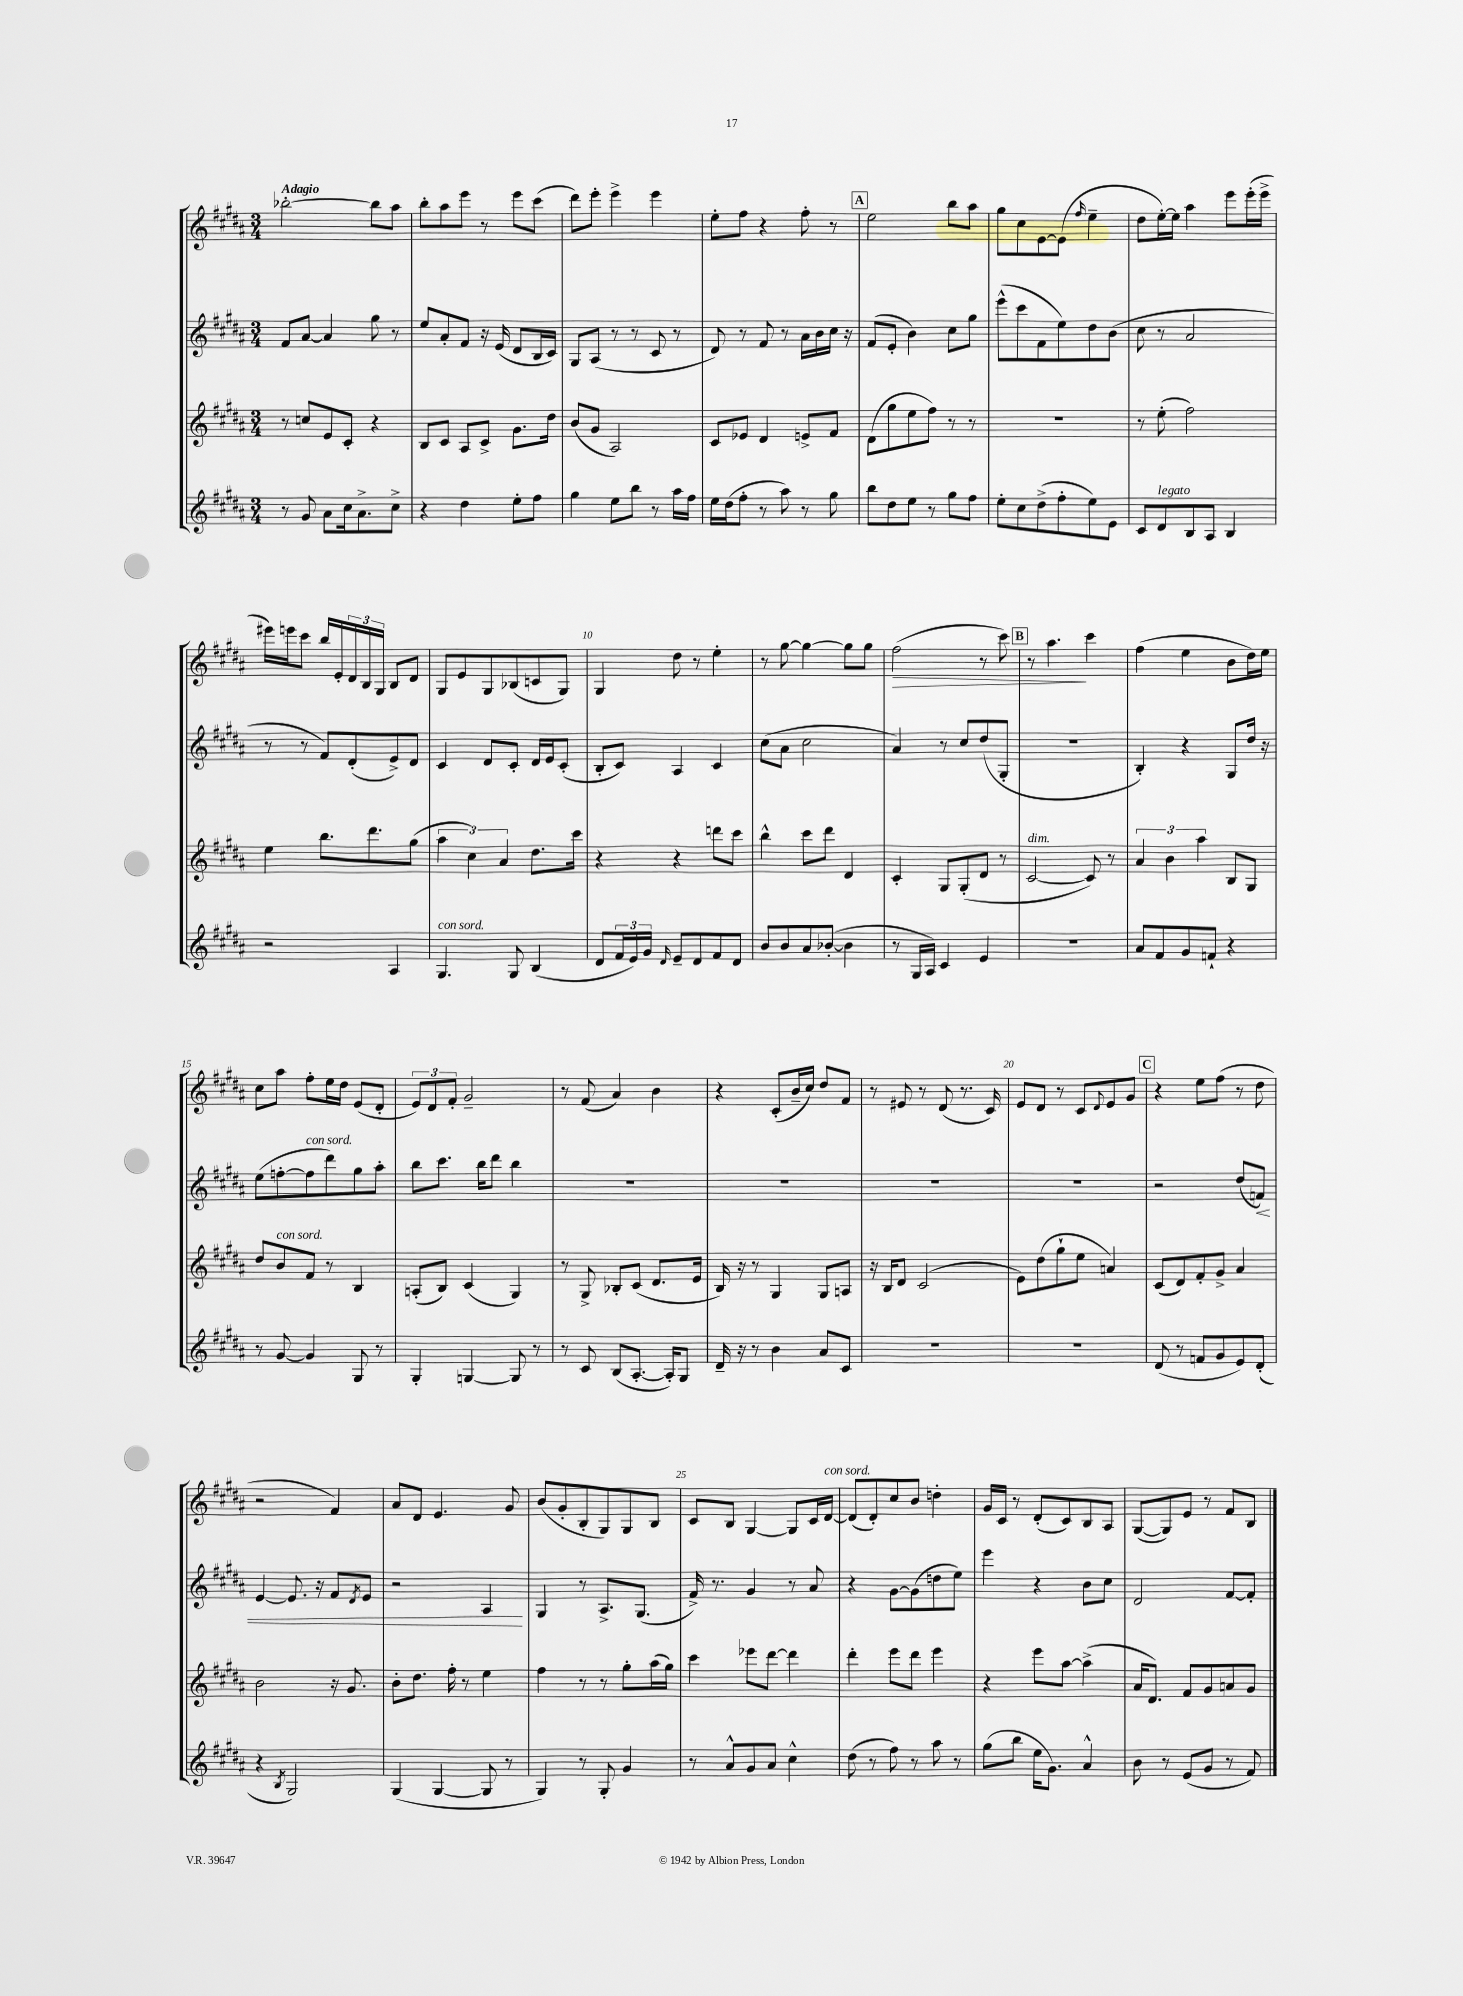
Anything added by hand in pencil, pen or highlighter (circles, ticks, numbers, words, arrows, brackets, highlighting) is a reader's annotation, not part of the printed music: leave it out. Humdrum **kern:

**kern	**kern	**kern	**kern
*staff4	*staff3	*staff2	*staff1
*clefG2	*clefG2	*clefG2	*clefG2
*k[f#c#g#d#a#]	*k[f#c#g#d#a#]	*k[f#c#g#d#a#]	*k[f#c#g#d#a#]
*M3/4	*M3/4	*M3/4	*M3/4
8r	8r	8f#	[2bb-'
8g#	8cc	[8a#	.
8a#	8e	4a#]	.
16cc#	8c#'	.	.
8.a#^	.	.	.
.	4r	8gg#	8bb-]
8cc#^	.	8r	8aa#
=	=	=	=
4r	8B	8ee	8bb'
.	8c#	8a#'	8aa#
4dd#	8A#	8f#	8eee
.	8c#^	16r	8r
.	.	(16e	.
8ee'	8.g#	8d#	8eee
8ff#	.	16B	(8ccc#
.	16dd#	16c#)	.
=	=	=	=
4gg#	(8b	8G#	8ddd#)
.	8g#	(8A#	8eee'
8ee	2A#)	8r	4eee^
8bb	.	8r	.
8r	.	8c#	4eee
16aa#	.	8r	.
16ff#	.	.	.
=	=	=	=
16ee	8c#	8d#)	8ee'
(16dd#	.	.	.
8ff#'	8e-	8r	8ff#
8r	4d#	8f#	4r
8aa#)	.	8r	.
8r	8e^	16a#	8ff#'
.	.	16b	.
8gg#	8f#	16cc#	8r
.	.	16r	.
=	=	=	=
8bb	(8d#	(8f#	2ee
8dd#	8gg#	8e'	.
8ee	8ee	4b)	.
8r	8ff#)	.	.
8gg#	8r	8cc#	8bb
8ff#	8r	8gg#	8aa#
=	=	=	=
8ee'	2.r	(8eee^^	8gg#
8cc#	.	8ccc#	8cc#
(8dd#^	.	8f#	[8e
8ff#'	.	8ee)	(8e]
.	.	.	16qqff#
8ee)	.	8dd#	4ee~
8e	.	(8b	.
=	=	=	=
8c#	8r	8cc#	8dd#
8d#	(8ee'	8r	[16ee')
.	.	.	16ee]
8B	2ff#)	2a#	4aa#
8A#	.	.	.
4B	.	.	8eee
.	.	.	(16eee'
.	.	.	16eee^
=	=	=	=
2r	4ee	8r	16eee#)
.	.	.	16eee
.	.	8r	8ccc#
.	8.bb	8f#)	16bb
.	.	.	16e'
.	.	(8d#'	24d#
.	.	.	24B
.	8.ddd#	.	.
.	.	.	24G#
4A#	.	8e^)	8B
.	(8gg#	8d#	8d#
=	=	=	=
4.G#	6aa#	4c#	8G#
.	.	.	8e
.	6cc#)	.	.
.	.	8d#	8G#
.	6a#	.	.
8G#	.	8c#'	(8B-
(4B	8.dd#	16d#	8c
.	.	16e	.
.	.	(8c#'	8G#)
.	16ccc#	.	.
=	=	=	=
8d#	4r	8B'	4G#
24f#	.	8c#)	.
24e)	.	.	.
24g#	.	.	.
16qqd#	.	.	.
8e~	4r	4A#	8dd#
8d#	.	.	8r
8f#	8ddd	4c#	4ee'
8d#	8ccc#	.	.
=	=	=	=
8b	4bb^^	(8cc#	8r
8b	.	8a#	[8gg#
8a#	8ccc#	2cc#	4gg#_
([8b-'	8ddd#	.	.
4b-]	4d#	.	8gg#]
.	.	.	8gg#
=	=	=	=
8r	4c#'	4a#)	(2ff#
16G#	.	.	.
16A#)	.	.	.
4c#	8G#	8r	.
.	(8G#'	8cc#	.
4e	8d#	(8dd#	8r
.	8r	8G#'	8ccc#)
=	=	=	=
2.r	[2c#	2.r	8r
.	.	.	4.aa#
.	8c#])	.	4ccc#
.	8r	.	.
=	=	=	=
8a#	6a#	4B')	(4ff#
8f#	.	.	.
.	6b	.	.
8g#	.	4r	4ee
.	6aa#	.	.
8f`	.	.	.
4r	8B	8G#	8b
.	8G#	16dd#	16dd#)
.	.	16r	16ee
=	=	=	=
8r	8dd#	(8ee	8cc#
[8g#	8b	[8ff'	8aa#
4g#]	8f#	8ff]	8ff#'
.	8r	8ddd#)	16ee
.	.	.	16dd#
8G#	4B	8gg#	(8e
8r	.	8aa#'	8d#'
=	=	=	=
4G#'	(8A'	8bb	12e)
.	.	.	12d#
.	8B)	8.ccc#	.
.	.	.	12f#'
[4G	(4c#	.	2g#~
.	.	16bb	.
.	.	8ddd#	.
8G]	4G#)	4bb	.
8r	.	.	.
=	=	=	=
8r	8r	2.r	8r
8c#	8G#^	.	(8f#
(8B	8B-'	.	4a#)
[8.A#'	(8c#	.	.
.	8.d#	.	4b
16A#'])	.	.	.
8G#	.	.	.
.	16e	.	.
=	=	=	=
16d#~	16B)	2.r	4r
16r	16r	.	.
8r	8r	.	.
4b	4G#	.	(8c#'
.	.	.	16b~
.	.	.	16cc#)
8a#	8G#	.	8dd#
8c#	8A	.	8f#
=	=	=	=
2.r	16r	2.r	8r
.	16B	.	.
.	8d#	.	8e#
.	(2c#	.	8r
.	.	.	(8d#
.	.	.	8.r
.	.	.	16c#)
=	=	=	=
2.r	8e)	2.r	8e
.	(8dd#	.	8d#
.	8gg#`	.	8r
.	8ee	.	8c#
.	.	.	8qqd#
.	4a)	.	8e
.	.	.	8g#
=	=	=	=
(8d#	(8c#	2r	4r
8r	8d#)	.	.
8f	8f#'	.	8ee
8g#	8g#^	.	(8ff#
8e)	4a#	(8dd#	8r
(8d#'	.	8f)	8dd#
=	=	=	=
4r	2b	[4e	2r
8qB	.	.	.
2G#)	.	8.e]	.
.	.	16r	.
.	16r	8f#	4f#)
.	8.g#	.	.
.	.	8qd#	.
.	.	8e	.
=	=	=	=
(4G#	8b'	2r	8a#
.	8.dd#	.	8d#
[4G#	.	.	4.e
.	16ff#'	.	.
.	8r	.	.
8G#]	4ee	4A#	.
8r	.	.	8g#
=	=	=	=
4G#)	4ff#	4G#	(8b
.	.	.	8g#'
8r	8r	8r	8B'
8G#'	8r	8.A#^	8G#)
4g#	8gg#'	.	8G#
.	.	(8.G#	.
.	(16aa#	.	8B
.	16gg#)	.	.
=	=	=	=
8r	4ccc#	16f#^)	8c#
.	.	8.r	.
8a#^^	.	.	8B
8g#	8eee-	4g#	[4G#
8a#	[8ddd#	.	.
4cc#^^	4ddd#]	8r	8G#]
.	.	8a#	16c#
.	.	.	[16d#
=	=	=	=
(8dd#	4ddd#'	4r	(8d#]
8r	.	.	8d#')
8ff#)	8eee	[8g#	8cc#
8r	8ddd#	(8g#]	8b
8aa#	4eee	8dd	4dd'
8r	.	8ee)	.
=	=	=	=
(8gg#	4r	4eee	16g#
.	.	.	16c#
8bb	.	.	8r
16ee	8eee	4r	(8d#'
8.g#)	.	.	.
.	[8aa#	.	8c#)
4a#^^	(4aa#^]	8b	8B
.	.	8cc#	8A#
=	=	=	=
8b	16a#	2d#	([8G#
.	8.d#)	.	.
8r	.	.	8G#])
(8e	8f#	.	8e
8g#	8g#	.	8r
8r	8a	[8f#	8f#
8f#)	8g#	8f#']	8B
==	==	==	==
*-	*-	*-	*-
